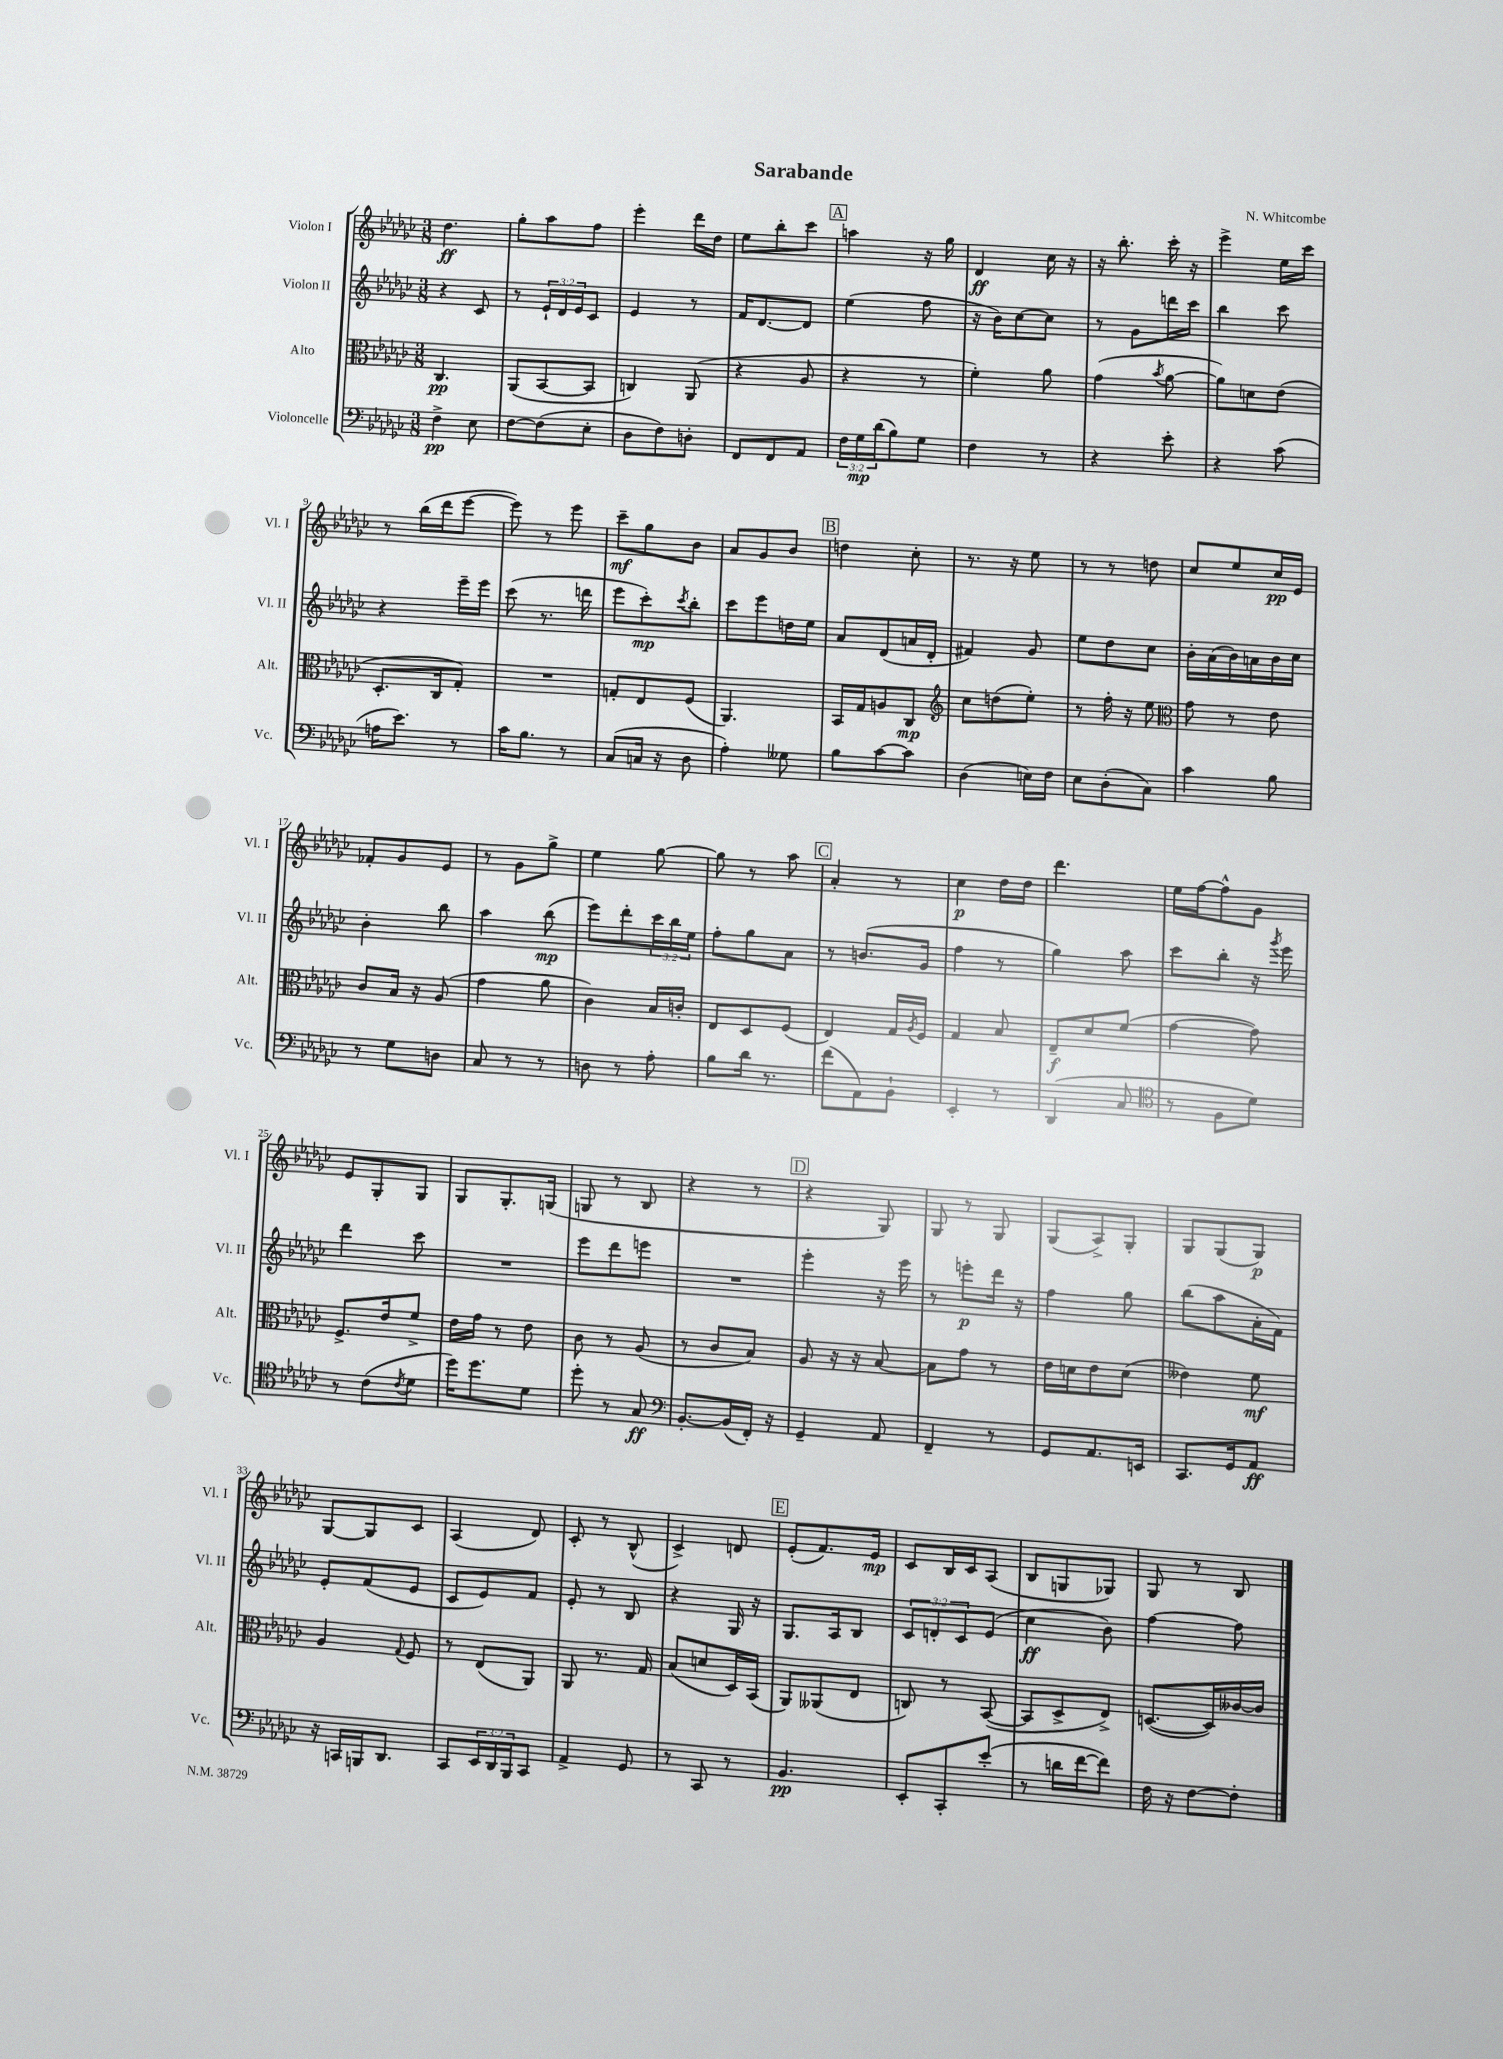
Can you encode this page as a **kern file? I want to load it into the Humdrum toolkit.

**kern	**kern	**kern	**kern
*staff4	*staff3	*staff2	*staff1
*clefF4	*clefC3	*clefG2	*clefG2
*k[b-e-a-d-g-c-]	*k[b-e-a-d-g-c-]	*k[b-e-a-d-g-c-]	*k[b-e-a-d-g-c-]
*M3/8	*M3/8	*M3/8	*M3/8
4F^\	4.C-/	4r	4.dd-\
8E-\	.	8c-/	.
=	=	=	=
[8F\L	(8AA-/L	8r	8gg-'\L
(8F\]	[8BB-/	24e-`/LL	8aa-\
.	.	24d-/	.
.	.	24e-/J	.
8E-'\J	8BB-/]J	8c-/J	8ff\J
=	=	=	=
8D-\L	4C/)	4e-/	4eee-'\
8F\)	.	.	.
8D'\J	(8AA-/	8r	16ddd-\LL
.	.	.	16dd-\JJ
=	=	=	=
8FF/L	4r	16f/LK	8ee-\L
.	.	[8.d-/	.
8FF/	.	.	8bb-'\
8AA-/J	8A-/	8d-/]J	8ccc-\J
=	=	=	=
24F\LL	4r	(4ee-\	4aa\
24G-\	.	.	.
(24d-\J	.	.	.
8B-\)	.	.	.
8G-\J	8r	8ff\	16r
.	.	.	16gg-\
=	=	=	=
4F\	4f'\)	16r	4d-/
.	.	16b-\LK)	.
.	.	[8cc-\	.
8r	8a-\	8cc-\]J	16cc-\
.	.	.	16r
=	=	=	=
4r	(4g-\	8r	16r
.	.	.	8.bb-'\
.	.	8g-\L	.
.	8qb-/	.	.
8e-'\	[8a-\	16ddd\L	16ccc-'\
.	.	16ccc-\JJ	16r
=	=	=	=
4r	8a-\]L)	4bb-\	4eee-^\
.	8d\	.	.
(8c-\	(8e-\J	8ccc-\	16ee-\LL
.	.	.	16ccc-\JJ
=	=	=	=
16A\LK	8.D-'/L	4r	8r
8.e-\J)	.	.	.
.	.	.	(16bb-\LL
.	16C-/k	.	16ddd-\J
8r	8G-'/J)	16eee-~\LL	[8eee-\J
.	.	16eee-\JJ	.
=	=	=	=
16c-\LK	4.r	(8ccc-\	8eee-\])
8.B-\J	.	.	.
.	.	8.r	8r
8r	.	.	8eee-\
.	.	16ddd\	.
=	=	=	=
(8C-/L	8G'/L	8eee-\L	8ccc-~\L
16C/Jk	8E-/	8ccc-'\)	8gg-\
16r	.	.	.
.	.	8qccc-/	.
8D-\	(8F/J	8bb-'\J	8b-\J
=	=	=	=
4A-'\)	4.AA-/)	8ccc-\L	8a-/L
.	.	8eee-\	8g-/
8G--\	.	16dd\L	8b-/J
.	.	16ee-\JJ	.
=	=	=	=
8B-\L	16BB-/LL	8a-/L	4dd\
.	16G-/J	.	.
[8c-\	8A/	(8d-/	.
8c-\]J	8C-/J	16a/L	8cc-'\
.	.	16d-'/JJ	.
=	=	=	=
*	*clefG2	*	*
(4D-\	8cc-\L	4f#/)	8.r
.	(8dd\	.	.
.	.	.	16r
16E\LL)	8ee-'\J)	8g-/	8ee-\
16F\JJ	.	.	.
=	=	=	=
8E-\L	8r	8ee-\L	8r
(8D-'\	16ff'\	8dd-\	8r
.	16r	.	.
8C-\J)	8ee-\	8cc-\J	8dd\
=	=	=	=
*	*clefC3	*	*
4c-\	8g-\	16b-'\LL	8cc-/L
.	.	(16a-\	.
.	8r	16b-\)	8ee-/
.	.	16a\	.
8B-\	8e-\	16b-\	16cc-/L
.	.	16cc-\JJ	16e-/JJ
=	=	=	=
8r	8c-/L	4b-'\	8f-'/L
8G-\L	16B-/Jk	.	8g-/
.	16r	.	.
8D\J	(8A-/	8bb-\	8e-/J
=	=	=	=
8C-/	4g-\	4aa-\	8r
8r	.	.	8g-\L
8r	8a-\	(8bb-\	8gg-^\J
=	=	=	=
8D\	4c-\)	8eee-\L)	4ee-\
8r	.	8ddd-'\	.
8A-'\	16B-/LL	24ccc-\L	[8gg-\
.	.	24bb-\	.
.	16c'/JJ	.	.
.	.	24ee-\JJ	.
=	=	=	=
8B-\L	8E-/L	8ff'\L	8gg-\]
16d-\Jk	8D-/	8gg-\	8r
8.r	.	.	.
.	(8F/J	8a-\J	8aa-\
=	=	=	=
(8f\L	4E-/)	8r	4a-'/
8AA-\)	.	(8.b/L	.
8BB-`\J	16G-/LL	.	8r
.	8qA-/	.	.
.	16F/JJ	16g-/Jk	.
=	=	=	=
4EE-'/	4G-/	4ff\	4cc-\
8r	8B-/	8r	16dd-\LL
.	.	.	16dd-\JJ
=	=	=	=
(4DD-/	8E-~/L	4gg-\)	4.ddd-\
.	8d-/	.	.
8C-/	(8f/J	8aa-\	.
=	=	=	=
*clefC4	*	*	*
8r	[4g-\	8ccc-\L	16ee-\LL
.	.	.	[16ff\J
8F\L	.	8bb-'\J	8ff^^\]
8d-\J)	8g-\])	16r	8g-\J
.	.	8qggg-/	.
.	.	16eee-\	.
=	=	=	=
8r	8.F^/L	4ddd-\	8e-/L
(8c-\L	.	.	8G-'/
.	16e-/k	.	.
8qc-/	.	.	.
8d-\J	8f^/J	8ccc-\	8G-/J
=	=	=	=
16dd-\LK)	16e-\LL	4.r	8G-/L
8.dd-\	16g-\JJ	.	.
.	8r	.	8.G-'/
8d-\J	8e-\	.	.
.	.	.	(16G/Jk
=	=	=	=
8dd-'\	8c-\	8eee-\L	8G/
8r	8r	8ddd-\	8r
8G-/	(8A-/	8eee\J	8B-/
=	=	=	=
*clefF4	*	*	*
[8.BB-'/L	8r	4.r	4r
.	8c-/L	.	.
(16BB-/]L	.	.	.
16FF'/JJ)	8B-/J)	.	8r
16r	.	.	.
=	=	=	=
4GG-~/	8A-/	4eee-'\	4r
.	16r	.	.
.	16r	.	.
8AA-/	[8B-/	16r	8G-/)
.	.	16eee-\	.
=	=	=	=
4FF~/	8B-\]L	8r	8G-/
.	8g-\J	8eee'\L	8r
8r	8r	16ddd-\Jk	8G-/
.	.	16r	.
=	=	=	=
8GG-/L	16e-\LL	4ff\	(8G-/L
.	16d\J	.	.
8.AA-/	8e-\	.	8A-^/)
.	(8d\J	8gg-\	8G-'/J
16EE/Jk	.	.	.
=	=	=	=
8.CC-/L	4e--\)	(8bb-\L	8G-/L
.	.	8aa-\	(8G-/
16GG-/k	.	.	.
8AA-/J	8f\	16a-'\L	8G-/J)
.	.	16f\JJ)	.
=	=	=	=
16r	4A-/	8e-'/L	[8G-/L
16CC/LL	.	.	.
16BBB/J	.	(8f/	8G-/]
8.DD-/J	.	.	.
.	8qqG-/	.	.
.	8F/	8e-/J	8c-/J
=	=	=	=
8CC-/L	8r	8c-/L	(4A-/
24EE-/L	(8E-/L	8e-/)	.
24DD-/	.	.	.
24BBB-/J	.	.	.
8CC-/J	8AA-/J)	8f/J	8d-/)
=	=	=	=
4AA-^/	8AA-/	8e-'/	8c-'/
.	8.r	8r	8r
8GG-/	.	8B-/	(8B-^^/
.	16G-/	.	.
=	=	=	=
8r	(8B-/L	4r	4c-^/)
8CC-/	8d/	.	.
8r	16D-/L)	16G-/	8d/
.	(16BB-/JJ	16r	.
=	=	=	=
4.BB-/	8AA-/L)	8.G-/L	(8e-'/L
.	(8AA--/	.	8.f/)
.	.	16A-/k	.
.	8E-/J	8B-/J	.
.	.	.	16e-/Jk
=	=	=	=
8EE-'/L	8C/)	12c-/L	8c-/L
.	.	12d'/	.
8CC-'/	8r	.	16B-/L
.	.	12c-/	.
.	.	.	16c-/J
(8e-'/J	([8BB-/	(8e-/J	(8A-/J
=	=	=	=
8r	8BB-/]L	4cc-\	8B-/L
16d\LL	8D-^/	.	8G/
[16f\J	.	.	.
8f\]J)	8E-^/J)	8b-\)	8G-/J)
=	=	=	=
16F\	([8.D/L	[4ff\	8G-/
16r	.	.	.
[8F\L	.	.	8r
.	16D/]L)	.	.
8F'\]J	[16c--/	8ff\]	8B-/
.	16c--/]JJ	.	.
==	==	==	==
*-	*-	*-	*-
